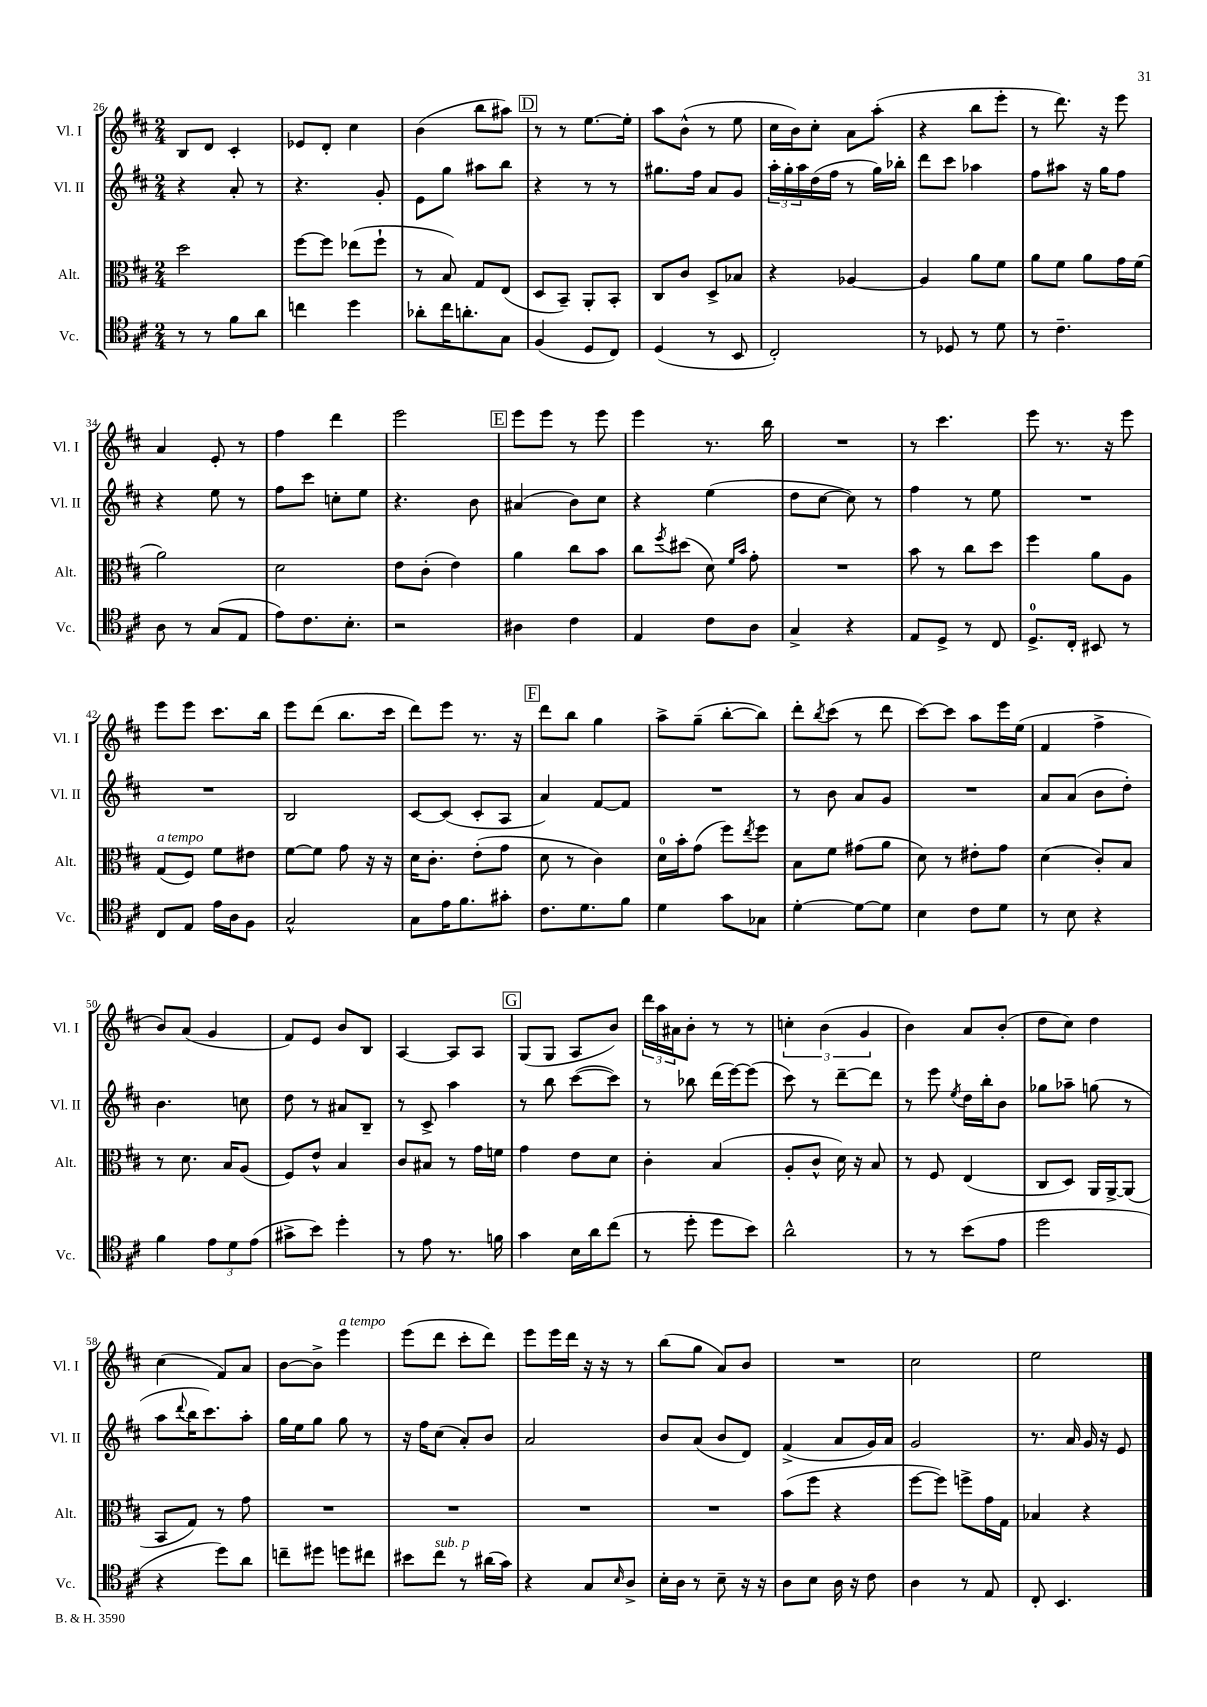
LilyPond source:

<<
\new StaffGroup <<
\new Staff = "s0" \with { instrumentName = "Vl. I" shortInstrumentName = "Vl. I" } {
    \clef treble \key d \major \numericTimeSignature \time 2/4
    b8 d'8 cis'4-. |
    ees'8 d'8-. cis''4 |
    b'4( b''8 ais''8) |
    \mark \markup { \box "D" } r8 r8 e''8.~ e''16-. |
    a''8 b'8-^( r8 e''8 |
    cis''16 b'16) cis''8-. a'8 a''8-.( |
    r4 b''8 e'''8-. |
    r8 d'''8.) r16 e'''8 |
    a'4 e'8-. r8 |
    fis''4 d'''4 |
    e'''2 |
    \mark \markup { \box "E" } e'''8 e'''8 r8 e'''8 |
    e'''4 r8. b''16 |
    R2 |
    r8 cis'''4. |
    e'''8 r8. r16 e'''8 |
    e'''8 e'''8 cis'''8. b''16 |
    e'''8 d'''8( b''8. cis'''16 |
    d'''8) e'''8 r8. r16 |
    \mark \markup { \box "F" } d'''8 b''8 g''4 |
    a''8-> g''8--( b''8~-. b''8) |
    d'''8-. \acciaccatura { b''8 } cis'''8( r8 d'''8 |
    cis'''8~) cis'''8 a''8 e'''16 e''16( |
    fis'4 fis''4-> |
    b'8) a'8( g'4 |
    fis'8) e'8 b'8 b8 |
    a4~ a8 a8 |
    \mark \markup { \box "G" } g8( g8 a8 b'8) |
    \tuplet 3/2 { d'''16 a''16 ais'16 } b'8-. r8 r8 |
    \tuplet 3/2 { c''4-. b'4( g'4 } |
    b'4) a'8 b'8-.( |
    d''8 cis''8) d''4 |
    cis''4( fis'8) a'8 |
    b'8~ b'8-> e'''4^\markup { \italic "a tempo" } |
    e'''8( d'''8 cis'''8-. d'''8) |
    e'''8 e'''16 d'''16 r16 r16 r8 |
    b''8( g''8 a'8) b'8 |
    R2 |
    cis''2 |
    e''2 \bar "|." |
}
\new Staff = "s1" \with { instrumentName = "Vl. II" shortInstrumentName = "Vl. II" } {
    \clef treble \key d \major \numericTimeSignature \time 2/4
    r4 a'8-. r8 |
    r4. g'8-. |
    e'8 g''8 ais''8 b''8 |
    \mark \markup { \box "D" } r4 r8 r8 |
    gis''8. fis''16 a'8 g'8 |
    \tuplet 3/2 { a''16-. g''16-. a''16 } d''16( fis''16 r8 g''16) bes''16-. |
    d'''8 cis'''8 aes''4 |
    fis''8 ais''8 r16 g''16 fis''8 |
    r4 e''8 r8 |
    fis''8 cis'''8 c''8-. e''8 |
    r4. b'8 |
    \mark \markup { \box "E" } ais'4( b'8) cis''8 |
    r4 e''4( |
    d''8 cis''8~ cis''8) r8 |
    fis''4 r8 e''8 |
    R2 |
    R2 |
    b2 |
    cis'8~ cis'8( cis'8-. a8 |
    \mark \markup { \box "F" } a'4) fis'8~ fis'8 |
    R2 |
    r8 b'8 a'8 g'8 |
    R2 |
    a'8 a'8( b'8 d''8-.) |
    b'4. c''8 |
    d''8 r8 ais'8 b8-- |
    r8 cis'8-> a''4 |
    \mark \markup { \box "G" } r8 b''8 cis'''8~( cis'''8) |
    r8 bes''8 d'''16( e'''16~) e'''8( |
    cis'''8) r8 d'''8~-- d'''8 |
    r8 e'''8 \acciaccatura { e''8 } d''16 b''16-. b'8 |
    ges''8 aes''8-- g''8( r8 |
    a''8 \appoggiatura { d'''8 } b''16 cis'''8.) a''8-. |
    g''16 e''16 g''8 g''8 r8 |
    r16 fis''16 cis''8( a'8-.) b'8 |
    a'2 |
    b'8 a'8( b'8 d'8) |
    fis'4->( a'8 g'16) a'16 |
    g'2 |
    r8. a'16 g'16 r16 e'8 \bar "|." |
}
\new Staff = "s2" \with { instrumentName = "Alt." shortInstrumentName = "Alt." } {
    \clef alto \key d \major \numericTimeSignature \time 2/4
    d''2 |
    fis''8~ fis''8 ees''8( fis''8-! |
    r8 b8) g8 e8( |
    \mark \markup { \box "D" } d8 b,8--) a,8-. b,8-. |
    cis8 cis'8 d8-> bes8 |
    r4 aes4~ |
    aes4 a'8 fis'8 |
    a'8 fis'8 a'8 g'16 fis'16( |
    a'2) |
    d'2 |
    e'8 cis'8-.( e'4) |
    \mark \markup { \box "E" } a'4 cis''8 b'8 |
    cis''8 \acciaccatura { fis''8 } dis''8( d'8) \grace { fis'16 b'16 } g'8-. |
    R2 |
    b'8 r8 cis''8 d''8 |
    fis''4 a'8 a8 |
    g8^\markup { \italic "a tempo" }( fis8) fis'8 eis'8 |
    fis'8~ fis'8 g'8 r16 r16 |
    d'16 cis'8.-. e'8-.( g'8 |
    \mark \markup { \box "F" } d'8 r8 cis'4) |
    d'16-0 b'16-. g'8( fis''8) \acciaccatura { e''8 } fis''8 |
    b8 fis'8 gis'8( a'8 |
    d'8) r8 eis'8-. g'8 |
    d'4( cis'8-.) b8 |
    r8 d'8. b16 a8( |
    fis8) e'8-^ b4 |
    cis'8 bis8 r8 g'16 f'16 |
    \mark \markup { \box "G" } g'4 e'8 d'8 |
    cis'4-. b4( |
    a8-. cis'8-^ d'16) r16 b8 |
    r8 fis8 e4( |
    cis8 d8) a,16 a,16~-> a,8( |
    b,8 g8) r8 g'8 |
    R2 |
    R2 |
    R2 |
    R2 |
    b'8( fis''8 r4 |
    fis''8~ fis''8) f''8-> g'16 g16 |
    bes4 r4 \bar "|." |
}
\new Staff = "s3" \with { instrumentName = "Vc." shortInstrumentName = "Vc." } {
    \clef tenor \key d \major \numericTimeSignature \time 2/4
    r8 r8 fis'8 a'8 |
    c''4 d''4 |
    aes'8-. cis''16 a'8.-. g8 |
    \mark \markup { \box "D" } fis4( d8 cis8) |
    d4( r8 b,8 |
    cis2-.) |
    r8 des8 r8 d'8 |
    r8 cis'4.-- |
    a8 r8 g8( e8 |
    e'8) cis'8. b8.-. |
    r2 |
    \mark \markup { \box "E" } ais4 cis'4 |
    e4 cis'8 a8 |
    g4-> r4 |
    e8 d8-> r8 cis8 |
    d8.-0-> cis16-. bis,8 r8 |
    cis8 e8 e'16 a16 fis8 |
    g2-^ |
    g8 e'16 fis'8. gis'8-. |
    \mark \markup { \box "F" } cis'8. d'8. fis'8 |
    d'4 g'8 ges8 |
    d'4~-. d'8~ d'8 |
    b4 cis'8 d'8 |
    r8 b8 r4 |
    fis'4 \tuplet 3/2 { e'8 d'8 e'8( } |
    gis'8-> b'8) d''4-. |
    r8 e'8 r8. f'16 |
    \mark \markup { \box "G" } g'4 b16 a'16 cis''8( |
    r8 d''8-. d''8 b'8) |
    a'2-^ |
    r8 r8 b'8( e'8 |
    d''2 |
    r4 d''8) a'8 |
    c''8-- dis''8 d''8 cis''8 |
    bis'8 cis''8^\markup { \italic "sub. p" } r8 ais'16( g'16) |
    r4 g8 \grace { b16 } a8-> |
    b16-. a16 r8 b8-- r16 r16 |
    a8 b8 a16 r16 cis'8 |
    a4 r8 e8 |
    cis8-. b,4. \bar "|." |
}
>>
>>
\layout { \context { \Score currentBarNumber = #26 } }
